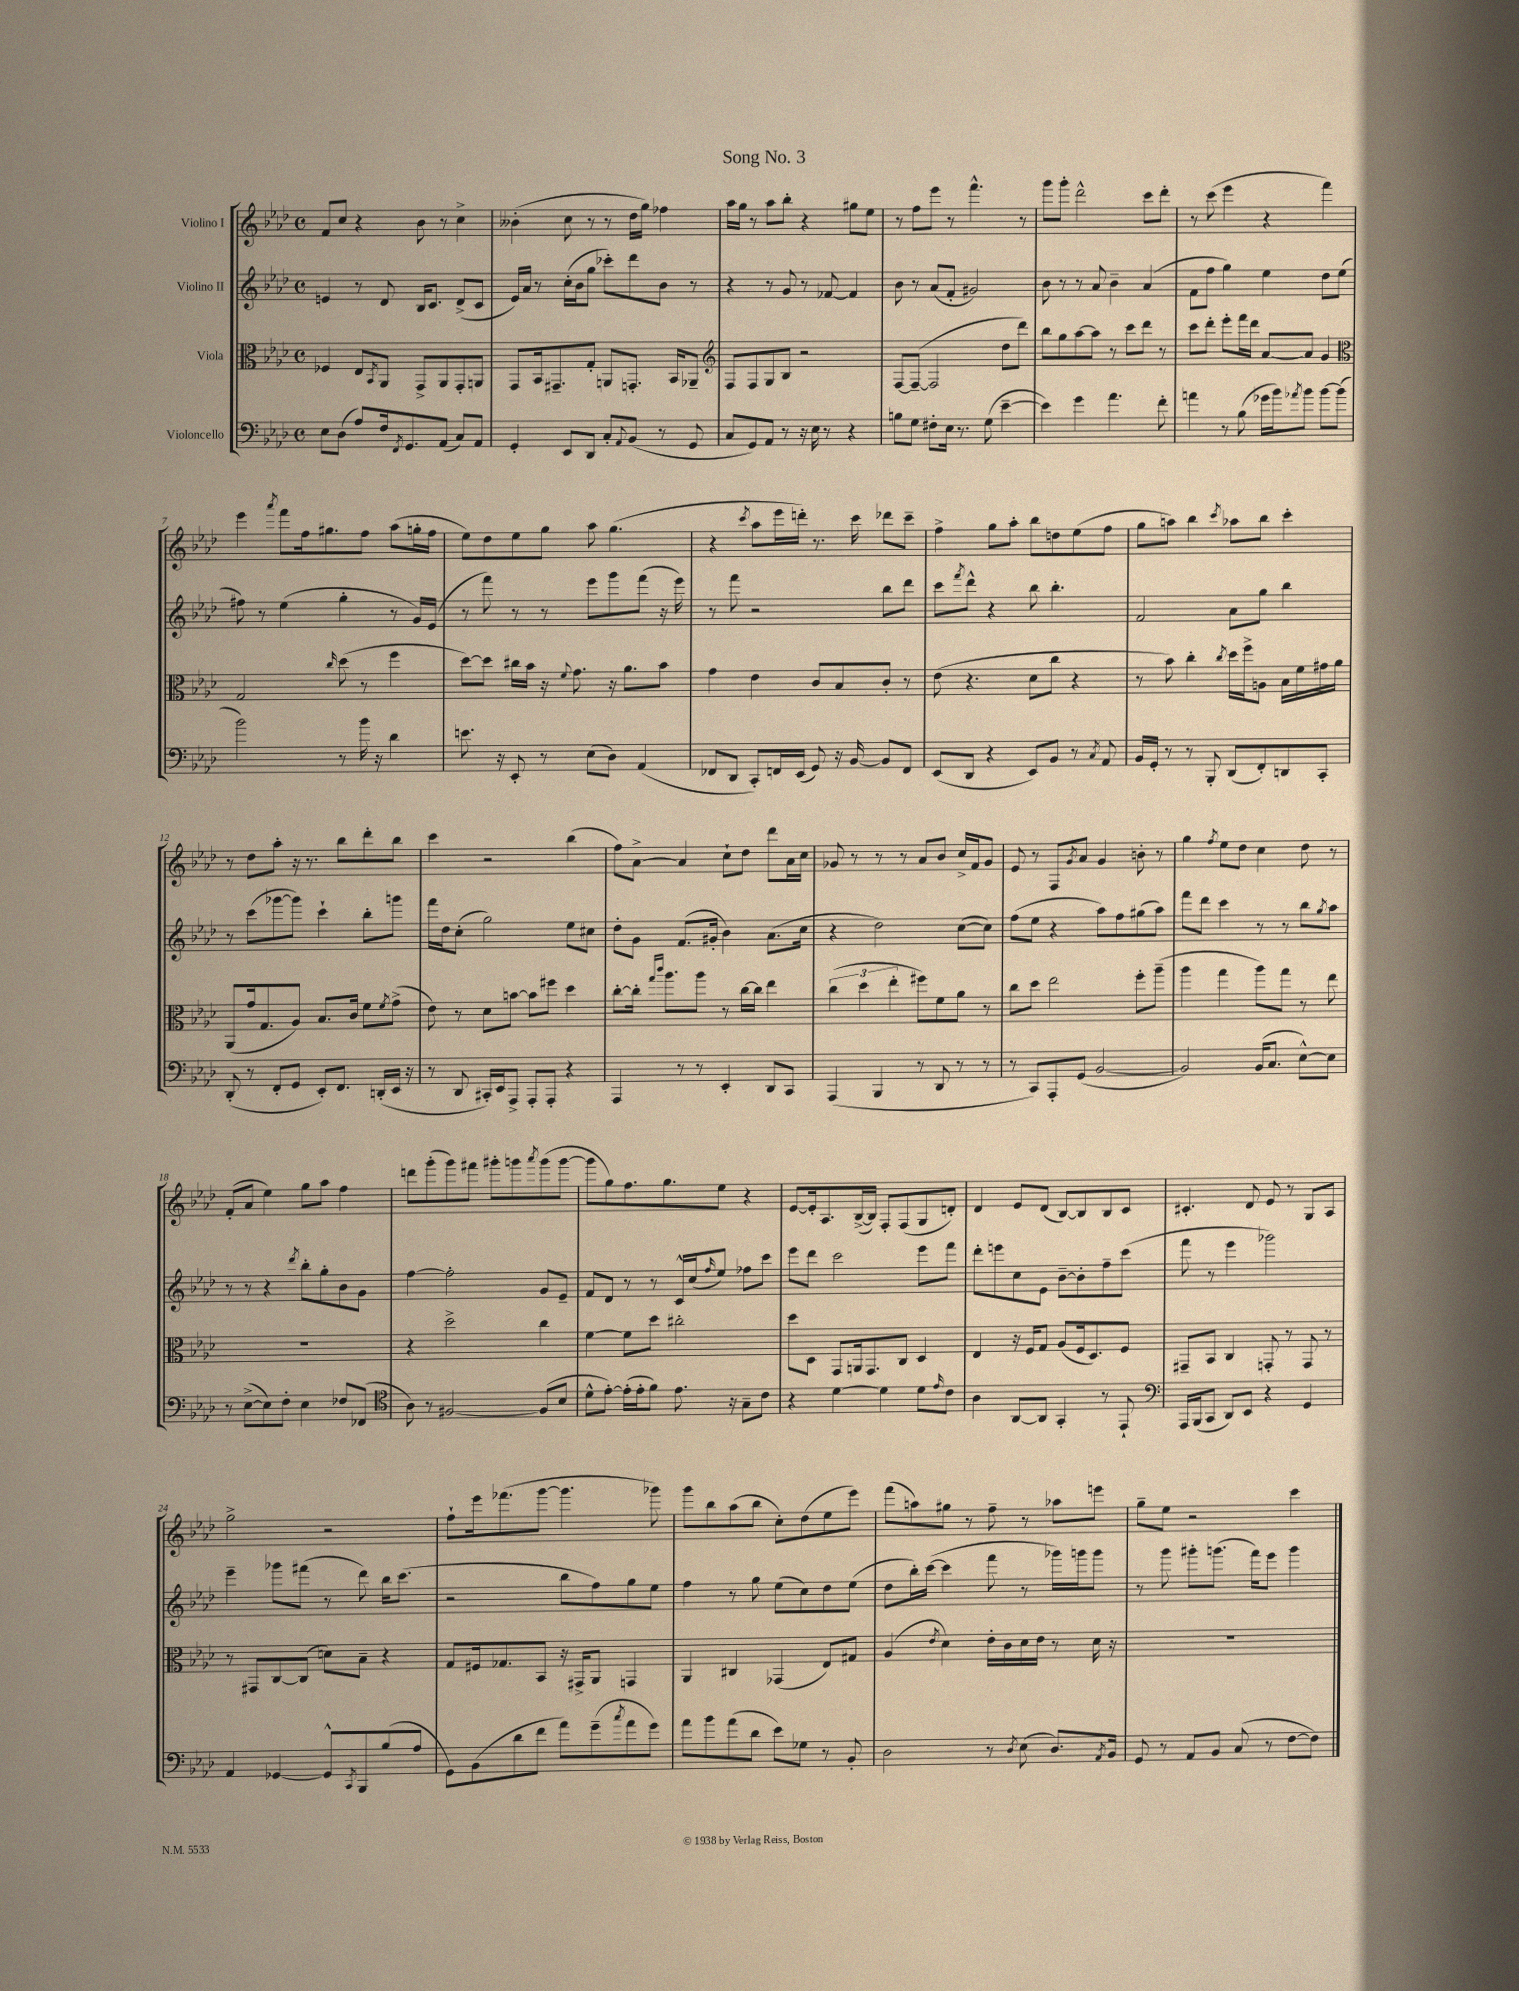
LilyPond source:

\header { title = "Song No. 3" }
<<
\new StaffGroup <<
\new Staff = "s0" \with { instrumentName = "Violino I" } {
    \clef treble \key aes \major \defaultTimeSignature \time 4/4
    f'8 c''8 r4 bes'8 r8 c''4-> |
    beses'4-.( c''8 r8 r8 des''16 g''16) fes''4 |
    aes''16 g''16 r8 aes''8 bes''8-. r4 gis''8 ees''8 |
    r8 f''8 ees'''8 r8 f'''4.-^ r8 |
    g'''8 g'''8-. des'''2-^ c'''8 des'''8-. |
    r8 c'''8( ees'''4 r4 f'''4) |
    ees'''4 \acciaccatura { aes'''8 } f'''8 f''16 gis''8. f''8 aes''8( g''16-. f''16 |
    ees''8) des''8 ees''8 g''8 aes''8 g''4.( |
    r4 \acciaccatura { c'''8 } aes''8 ees'''16 d'''16-.) r8. c'''16 des'''8 c'''8-- |
    f''4-> g''8 aes''8-. bes''8 d''8 ees''8( f''8 |
    g''8 a''8) bes''4 \acciaccatura { c'''8 } aes''8 bes''8 c'''4-. |
    r8 des''8 aes''8-. r16 r8. bes''8 des'''8-. bes''8 |
    c'''4 r2 bes''4( |
    f''8) aes'8~-> aes'4 c''8-! des''8 des'''8 aes'16 c''16 |
    ges'8 r8 r8 r8 aes'8 bes'8 c''16-> f'16 ges'8 |
    ees'8 r8 f8 \acciaccatura { g'8 } aes'8 g'4 b'8-. r8 |
    g''4 \acciaccatura { f''8 } ees''8 des''8 c''4 des''8 r8 |
    f'8-.( aes'8 ees''4) g''8 aes''8 f''4 |
    d'''8 g'''8-.( g'''8) fis'''8 gis'''8-. g'''8 \acciaccatura { aes'''8 } g'''8( g'''8~ |
    g'''8 g''8) f''8. g''8. ees''8 r4 |
    ees'8~ ees'16-. aes8. bes16~->( bes16) f8-. f8( g8 d'8-.) |
    des'4 ees'8 des'8( bes8~) bes8 bes8 c'8 |
    cis'4.-. des'8 ees'8 r8 g8 aes8 |
    g''2-> r2 |
    f''8-! ees'''16 fes'''8.( g'''8~ g'''4. ges'''8) |
    g'''8 bes''8 aes''8( bes''8 c''8-.) des''8( ees''8 ees'''8) |
    f'''8( a''8) gis''8 r8 f''8-- r8 aes''8 e'''8 |
    g''8-- ees''8 r2 c'''4 \bar "|." |
}
\new Staff = "s1" \with { instrumentName = "Violino II" } {
    \clef treble \key aes \major \defaultTimeSignature \time 4/4
    e'4 r8 des'8 bes16 c'8. des'8->( c'8 |
    ees'16) aes'16 r8 c''16-.( bes'16 g''8 ces'''8-.) des'''8 bes'8 r8 |
    r4 r8 g'8 r8 fes'8~ fes'4 |
    bes'8 r8 aes'8( f'8-. gis'2) |
    bes'8 r8 r8 aes'8 bes'4-- aes'4( |
    f'8 f''8 g''4) ees''4 des''8 ees''8( |
    fis''8) r8 ees''4( g''4-. r8 g'16) ees'16( |
    r8 f'''8) r8 r8 ees'''8 g'''8 f'''8( r16 ees'''16) |
    r8 f'''8 r2 bes''8 des'''8 |
    c'''8 \acciaccatura { f'''8 } des'''8-^ r4 bes''8 bes''4.-. |
    f'2 aes'8 g''8 bes''4 |
    r8 c'''8( ges'''8~ ges'''8) c'''4-! bes''8-. g'''8 |
    f'''16 des''16 c''8-.( g''2) ees''8 cis''8 |
    des''8-. g'8 f'8.( gis'16-. bes'4) aes'8.( c''16 |
    r4 des''2) c''8~( c''8) |
    f''8( ees''8 r4 aes''8) f''8 gis''8( aes''8) |
    f'''8 des'''8 c'''4 r8 r8 bes''8 \acciaccatura { g''8 } aes''8 |
    r8 r8 r4 \acciaccatura { des'''8 } bes''8-. g''8-. bes'8 g'8 |
    f''4~ f''2-. g'8 ees'8-- |
    f'8 des'8 r8 r8 c'16-^ c''16( \grace { f''16 } ees''8) fes''8 c'''8 |
    ees'''8 des'''8 c'''2 ees'''8 f'''8 |
    des'''8-. e'''8 c''8 ees'8 bes'8~-- bes'8-. f''8-- c'''8( |
    f'''8 r8 ees'''4 ges'''2) |
    ees'''4-- ges'''8 fis'''8( r8 des'''8) bes''16 c'''8.( |
    r2 bes''8 f''8) g''8 ees''8 |
    f''4 r8 g''8 ees''8( c''8) des''8 ees''8( |
    des''8 bes''16-.) c'''16~( c'''4 f'''8 r8 ges'''16) g'''16 g'''8 |
    r8 g'''8 gis'''8-. g'''8.( f'''16) ees'''8 g'''4 \bar "|." |
}
\new Staff = "s2" \with { instrumentName = "Viola" } {
    \clef alto \key aes \major \defaultTimeSignature \time 4/4
    fes4 ees8 \acciaccatura { bes,8 } aes,8 g,8-> aes,8 g,8-. a,8 |
    g,8 bes,16 gis,8.-- g8-. a,8 g,8.-. bes,16 aes,8-- |
    \clef treble f8 f8 g8 bes8 r2 |
    f8~ f8~--( f2 des''8 des'''8) |
    bes''8 g''8 aes''8~ aes''8 r8 c'''8 des'''8 r8 |
    c'''8 des'''8-. ees'''8-. f'''16 des'''16 aes'8~ aes'8 g'4 |
    \clef alto g2 \grace { c''16 } des''8( r8 f''4 |
    des''8~) des''8 cis''16 bes'16 r16 \appoggiatura { f'8 } g'8. r16 aes'8. bes'8 |
    g'4 ees'4 c'8 bes8 c'8-. r8 |
    ees'8( r4. des'8 c''8 r4 |
    r8 bes'8) c''4-. \acciaccatura { c''8 } des''16 f''16-> a8 bes16 f'16 gis'16 aes'16 |
    aes,8( g'16 g8. aes8) bes8. c'16 f'8 \acciaccatura { f'8 } g'8->( |
    ees'8) r8 des'8 b'8~ b'8 fis''8 des''4 |
    c''8~-. c''16-. \grace { g''16 c'''16 } aes''8. aes''8 r8 c''16~ c''16 ees''4 |
    \tuplet 3/2 { c''4( des''4 ees''4-. } fis''8) f'8 aes'8 r8 |
    c''8 des''8 ees''2 f''8-. aes''8--( |
    aes''4 g''4 aes''8) g''8 r8 ees''8 |
    R1 |
    r4 des''2-> c''4 |
    f'4~ f'8 des''8 cis''2-. |
    des''8 des8 g,8 a,16 g,8. c8 des4 |
    ees4 r16 f16 g8 aes8( f16 des8.) f8 |
    gis,8-- bes,8 c4 g,8-. r8 g,8 r8 |
    r8 gis,8 c8~ c8( d'8) bes8-- r4 |
    g8 fis16 ges8. bes,8 r16 gis,16-> aes,8 g,4 |
    aes,4 cis4 ges,4( ees8) gis8 |
    aes4( \acciaccatura { ees'8 } des'4) ees'16-. c'16 des'16 ees'16 r8 des'16 r16 |
    R1 \bar "|." |
}
\new Staff = "s3" \with { instrumentName = "Violoncello" } {
    \clef bass \key aes \major \defaultTimeSignature \time 4/4
    ees8 des8( aes8) f16 \acciaccatura { f,8 } g,8. aes,8( c8) aes,8 |
    g,4-. ees,8 des,8 c8-. \appoggiatura { aes,8 } bes,8( r8 g,8 |
    c8 g,8) aes,8 r8 r16 ees16 r8 r4 |
    b8 g8 fis8-. ees16 r8. g8( ees'4~-- |
    ees'4) g'4 aes'4. f'8-. |
    a'4 r8 bes8( ges'16 bes'16) \acciaccatura { aes'8 } bes'8 bes'8~ bes'8( |
    bes'2) r8 bes'16 r16 des'4 |
    e'8. r16 ees,8-. r8 ees8( des8) aes,4( |
    fes,8 des,8 c,8-.) f,16 ees,16( g,8) r16 bes,16~ bes,8 f,8 |
    ees,8( des,8 r4 ees,8) bes,8 r8 \acciaccatura { c8 } aes,8 |
    bes,16 g,16-. r8 r8 bes,,8-. des,8( f,8-.) d,8 c,8-. |
    des,8-.( r8 f,8-. g,8 ees,8-.) f,8. d,16-.( ees,16 r16 |
    r8 des,8 cis,16-.) ees,16 aes,,8-> aes,,8-. aes,,8-. r4 |
    aes,,4 r8 r8 ees,4-. des,8 c,8 |
    aes,,4( bes,,4 r8 des,8 r8 r8 |
    r8 c,8) aes,,8-. g,8( bes,2~ |
    bes,2) bes,16( c8. ees8~-^) ees8 |
    r8 ees8~->( ees8) f8-. ees4 fes8 fes,8( |
    \clef tenor aes8) r8 fis2~ fis8( bes8 |
    des'8-^ ees'8~-.) ees'16-.( ees'16-. f'8) ees'8. r16 g8-- c'8 |
    r4 des'4~ des'4 des'8 \grace { ees'16 } c'8 |
    aes4 aes,8~ aes,8 g,4-. r8 ees,8-! |
    \clef bass aes,,16 bes,,16( c,8 des,8) ees,8 r4 g,4 |
    aes,4 ges,4~ ges,8-^ \acciaccatura { c,8 } bes,,8 bes8( aes8 |
    g,8) bes,8( des'8 f'8 aes'8) g'8--( \acciaccatura { c''8 } aes'8 g'8) |
    aes'8 bes'8 aes'8( des'8 ees'8) ges8 r8 bes,8-. |
    des2 r8 \acciaccatura { des8 } ees8( des8.) \acciaccatura { aes,8 } bes,16 |
    g,8 r8 aes,8 bes,8 c8( r8 f8~ f8) \bar "|." |
}
>>
>>
